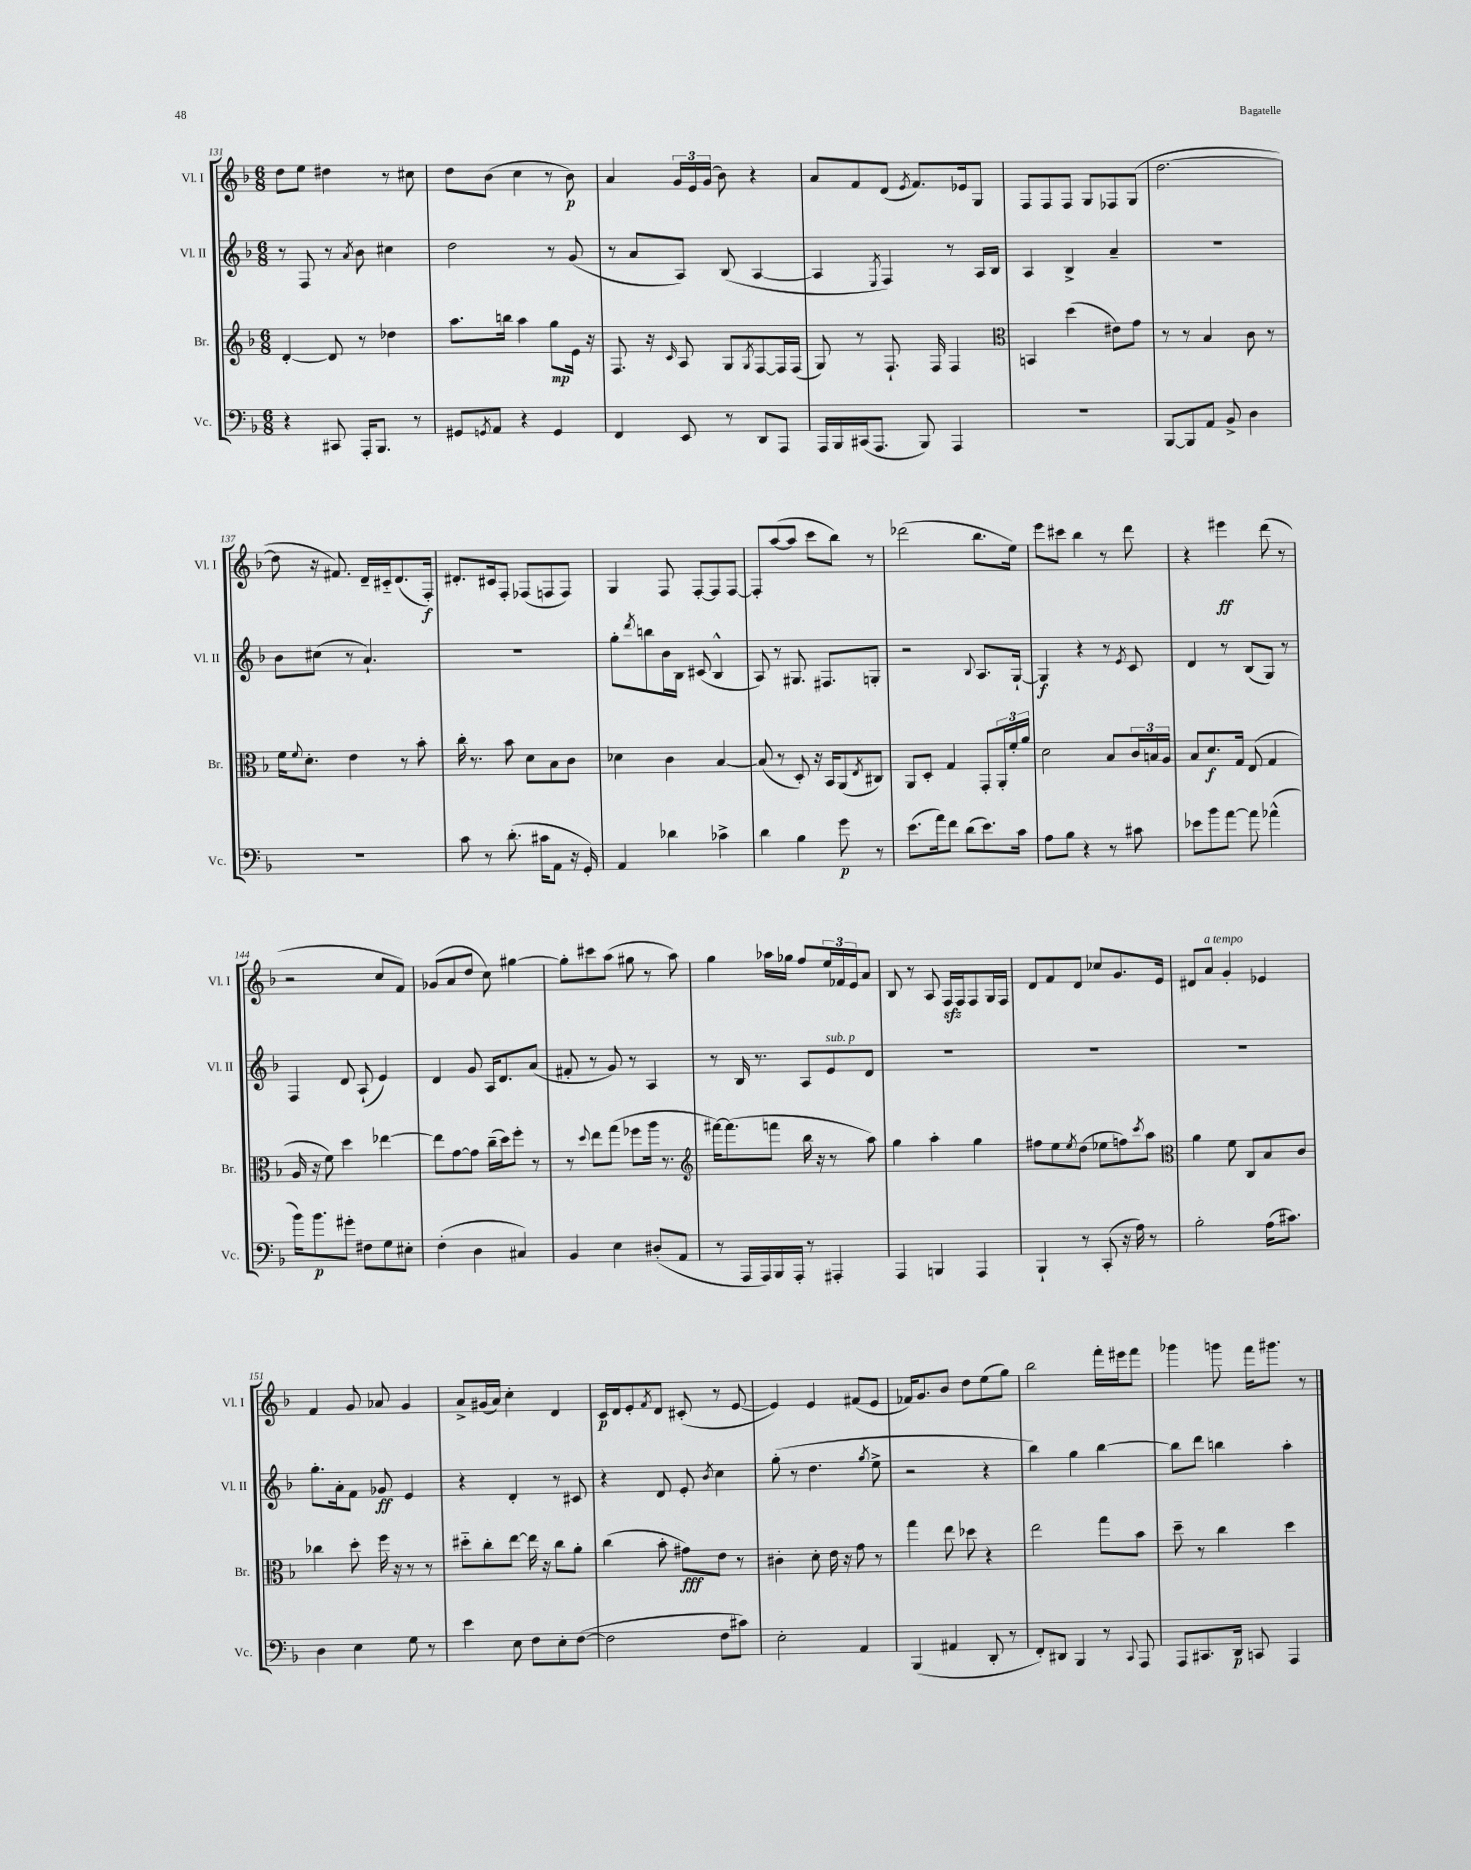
<<
\new StaffGroup <<
\new Staff = "s0" \with { instrumentName = "Vl. I" shortInstrumentName = "Vl. I" } {
    \clef treble \key f \major \numericTimeSignature \time 6/8
    d''8 e''8 dis''4 r8 cis''8 |
    d''8 bes'8( c''4 r8 bes'8\p) |
    a'4 \tuplet 3/2 { g'16 e'16 g'16( } bes'8) r4 |
    a'8 f'8 d'8( \acciaccatura { e'8 } f'8.) ees'16 g8 |
    f8 f8 f8 g8 fes8 g8( |
    d''2.~ |
    d''8 r16 fis'8.) d'16-- cis'16-_ d'8.( f16-.\f) |
    dis'8.-. cis'16 f8-. fes8( f8 f8) |
    g4 f8 f8~-. f8 f8~ |
    f8-. a''8~( a''8 c'''8 bes''8) r8 |
    des'''2( bes''8. e''16) |
    e'''8 cis'''8 bes''4 r8 d'''8 |
    r4 eis'''4\ff d'''8( r8 |
    r2 c''8 f'8) |
    ges'8( a'8 d''8 c''8) gis''4~ |
    gis''8-. cis'''8 a''8( gis''8 r8 a''8) |
    g''4 aes''16 ges''16 f''8 \tuplet 3/2 { e''16 fes'16 e'16 } a'8 |
    bes8 r8 a8 f16\sfz f16 f8 g16 f16 |
    d'8 f'8 d'8 ces''8 g'8. e'16 |
    dis'8 a'8^\markup { \italic "a tempo" } g'4-. ees'4 |
    f'4 g'8 aes'8 g'4 |
    a'8-> gis'16( a'16) c''4-. d'4 |
    c'16\p d'16 e'8-. \acciaccatura { f'8 } d'8 cis'8-.( r8 e'8~ |
    e'4) e'4 fis'8( e'8 |
    fes'16) g'8. bes'8 d''8 e''8( g''8) |
    bes''2 f'''16-. eis'''16 f'''8 |
    ges'''4 g'''8 f'''16 gis'''8. r8 \bar "|." |
}
\new Staff = "s1" \with { instrumentName = "Vl. II" shortInstrumentName = "Vl. II" } {
    \clef treble \key f \major \numericTimeSignature \time 6/8
    r8 f8 r8 \acciaccatura { a'8 } bes'8 cis''4 |
    d''2 r8 g'8( |
    r8 a'8 a8) bes8( a4~ |
    a4 \acciaccatura { e8 } f4) r8 a16 bes16 |
    a4 bes4-> a'4-- |
    R2. |
    bes'8 cis''8( r8 a'4.-!) |
    R2. |
    g''8-. \acciaccatura { d'''8 } b''8 bes'16 bes16 cis'8( bes4-^ |
    a8) r8 gis8. fis8. g8-. |
    r2 \appoggiatura { bes8 } a8. g16~-! |
    g4\f r4 r8 \acciaccatura { e'8 } c'8 |
    d'4 r8 bes8( g8) r8 |
    f4 d'8 a8-!( e'4) |
    d'4 g'8 a16 d'8. a'8( |
    fis'8-. r8 g'8) r8 a4 |
    r8 bes16 r8. a8 e'8^\markup { \italic "sub. p" } d'8 |
    R2. |
    R2. |
    R2. |
    g''8.-. a'16-. f'8 ges'8\ff e'4 |
    r4 d'4-. r8 cis'8 |
    r4 d'8 e'8-. \acciaccatura { bes'8 } c''4 |
    g''8-.( r8 d''4. \acciaccatura { g''8 } e''8-> |
    r2 r4 |
    bes''4) g''4 bes''4~ |
    bes''8 d'''8 b''4 a''4-. \bar "|." |
}
\new Staff = "s2" \with { instrumentName = "Br." shortInstrumentName = "Br." } {
    \clef treble \key f \major \numericTimeSignature \time 6/8
    d'4~-. d'8 r8 des''4 |
    a''8. b''16 a''4 g''8\mp e'16 r16 |
    f8. r16 \grace { c'16 } a8 g8 \acciaccatura { g8 } f8~ f16 f16( |
    g8) r8 f8.-! f16 f4 |
    \clef alto b,4 d''4( eis'8) g'8 |
    r8 r8 bes4 c'8 r8 |
    f'16 \appoggiatura { f'8 } d'8.-. e'4 r8 bes'8-. |
    c''16-. r8. bes'8 d'8 bes8 c'8 |
    des'4 c'4 bes4~ |
    bes8( r8 d8-.) r16 bes,16 a,8( \acciaccatura { e8 } cis8) |
    a,8 d8-. g4 g,8-. \tuplet 3/2 { a,16-. f'16-. a'16 } |
    d'2 bes8 \tuplet 3/2 { c'16 b16 a16 } |
    bes8 d'8.\f g16 e8( g4 |
    a16 r16 f'8) d''4 ees''4~ |
    ees''8 g'8~ g'8 c''16--( d''16) f''8-. r8 |
    r8 \appoggiatura { d''8 } e''8 g''8( fes''8 a''16 r8. |
    \clef treble fis'''16~) fis'''8.( f'''8 bes''16 r16 r8 a''8) |
    g''4 a''4-. g''4 |
    fis''8 e''8 \acciaccatura { e''8 } d''8( ees''8 f''8) \acciaccatura { c'''8 } a''8 |
    \clef alto a'4 f'8 c8 bes8 c'8 |
    ces''4 d''8-. f''16 r16 r8 r8 |
    dis''8-_ c''8-. e''8~ e''16 r16 c''8 a'8-. |
    c''4( bes'8-. gis'8\fff) e'8 r8 |
    cis'4-. d'8-. e'16 r16 g'8 r8 |
    g''4 e''8 des''8 r4 |
    e''2 g''8 bes'8 |
    d''8-- r8 c''4 d''4 \bar "|." |
}
\new Staff = "s3" \with { instrumentName = "Vc." shortInstrumentName = "Vc." } {
    \clef bass \key f \major \numericTimeSignature \time 6/8
    r4 cis,8 a,,16-. bes,,8. r8 |
    gis,8 \acciaccatura { g,8 } a,8 r4 g,4 |
    f,4 e,8 r8 d,8 a,,8 |
    a,,16 bes,,16 cis,16( a,,8. bes,,8) a,,4 |
    R2. |
    bes,,8~ bes,,8 a,8 bes,8-> d4 |
    R2. |
    c'8 r8 d'8.-.( cis'16 a,8 r16 g,16-.) |
    a,4 des'4 ces'4-> |
    d'4 bes4 g'8\p r8 |
    e'8.( a'16) f'8 d'8( e'8.) c'16 |
    a8 bes8 r4 r8 cis'8 |
    ees'8 bes'8 a'8~ a'8 aes'4-^( |
    bes'16) bes'8.\p gis'8-. fis8 g8 eis8-. |
    f4-.( d4 cis4) |
    bes,4 e4 dis8-.( a,8 |
    r8 a,,16 a,,16) bes,,16 a,,16-. r8 ais,,4-. |
    a,,4 b,,4 a,,4 |
    bes,,4-! r8 c,8-.( r16 a16) r8 |
    bes2-. a16( cis'8.) |
    d4 e4 g8 r8 |
    e'4 e8 f8 e8-. f8~( |
    f2 f8 cis'8) |
    e2-. a,4 |
    bes,,4( ais,4 d,8-. r8 |
    f,8-.) dis,8 bes,,4 r8 \appoggiatura { c,8 } a,,8 |
    a,,8 cis,8. d,16\p c,8 a,,4 \bar "|." |
}
>>
>>
\layout { \context { \Score currentBarNumber = #131 } }
